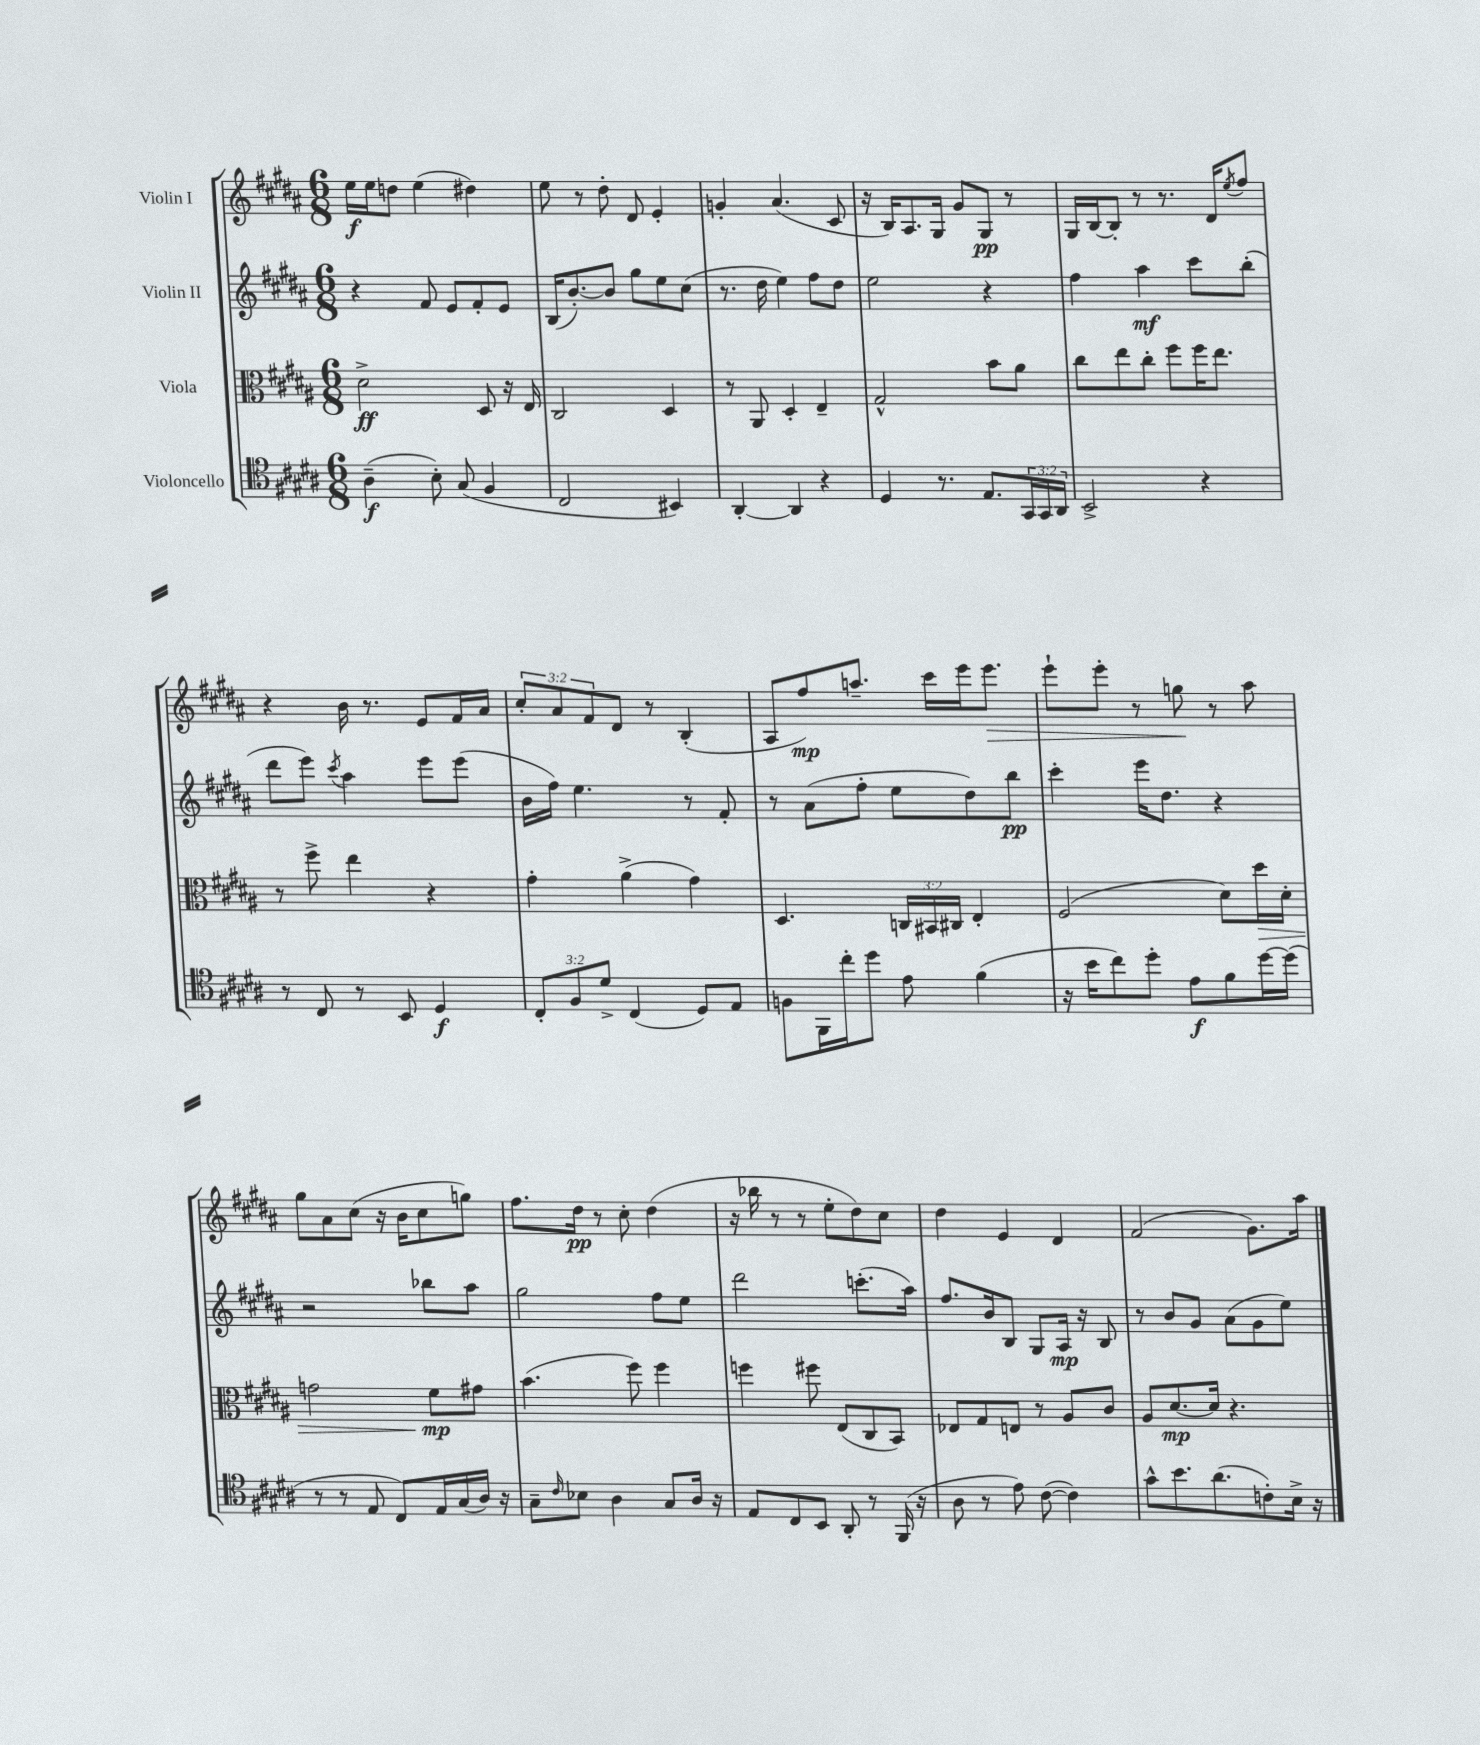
<<
\new StaffGroup <<
\new Staff = "s0" \with { instrumentName = "Violin I" } {
    \clef treble \key b \major \numericTimeSignature \time 6/8 \override Staff.TupletNumber.text = #tuplet-number::calc-fraction-text
    e''16\f e''16 d''8 e''4( dis''4) |
    e''8 r8 dis''8-. dis'8 e'4-. |
    g'4-. ais'4.( cis'8 |
    r16 b16) ais8. gis16 gis'8 gis8\pp r8 |
    gis16 b16~ b8-. r8 r8. dis'16 \acciaccatura { e''8 } fis''8 |
    r4 b'16 r8. e'8 fis'16 ais'16 |
    \tuplet 3/2 { cis''8-. ais'8 fis'8 } dis'8 r8 b4-.( |
    ais8 fis''8\mp) a''8.-- cis'''16 e'''16 e'''8.\> |
    e'''8-! e'''8-. r8 g''8\! r8 ais''8 |
    gis''8 ais'8 cis''8( r16 b'16 cis''8 g''8) |
    fis''8. dis''16\pp r8 cis''8-. dis''4( |
    r16 bes''16 r8 r8 e''8-. dis''8) cis''8 |
    dis''4 e'4 dis'4 |
    fis'2( gis'8.) ais''16 \bar "|." |
}
\new Staff = "s1" \with { instrumentName = "Violin II" } {
    \clef treble \key b \major \numericTimeSignature \time 6/8
    r4 fis'8 e'8 fis'8-. e'8 |
    b16( b'8.~-.) b'8 gis''8 e''8 cis''8( |
    r8. dis''16 e''4) fis''8 dis''8 |
    e''2 r4 |
    fis''4 ais''4\mf cis'''8 b''8-.( |
    dis'''8 e'''8) \acciaccatura { cis'''8 } ais''4 e'''8 e'''8( |
    b'16 fis''16) e''4. r8 fis'8-. |
    r8 ais'8( fis''8-. e''8 dis''8) b''8\pp |
    cis'''4-. e'''16 dis''8. r4 |
    r2 bes''8 ais''8 |
    gis''2 fis''8 e''8 |
    dis'''2 c'''8.-.( ais''16) |
    fis''8. b'16 b8 gis8 ais16\mp r16 b8 |
    r8 b'8 gis'8 ais'8( gis'8 e''8) \bar "|." |
}
\new Staff = "s2" \with { instrumentName = "Viola" } {
    \clef alto \key b \major \numericTimeSignature \time 6/8 \override Staff.TupletNumber.text = #tuplet-number::calc-fraction-text
    dis'2->\ff dis8 r16 e16 |
    cis2 dis4 |
    r8 ais,8 dis4-. e4-- |
    gis2-^ b'8 ais'8 |
    cis''8 e''8 cis''8-. fis''8 fis''16 e''8. |
    r8 fis''8-> e''4 r4 |
    gis'4-. ais'4->( gis'4) |
    dis4. \tuplet 3/2 { c16 bis,16 cis16 } e4-. |
    fis2( dis'8) dis''16\> dis'16-. |
    g'2 fis'8\mp\! gis'8 |
    b'4.( fis''8) fis''4 |
    f''4 fis''8 e8( cis8 b,8) |
    ees8 gis8 e8 r8 ais8 cis'8 |
    ais8 dis'8.~\mp dis'16 r4. \bar "|." |
}
\new Staff = "s3" \with { instrumentName = "Violoncello" } {
    \clef tenor \key b \major \numericTimeSignature \time 6/8 \override Staff.TupletNumber.text = #tuplet-number::calc-fraction-text
    ais4--\f( b8-.) gis8( fis4 |
    cis2 bis,4) |
    ais,4~-. ais,4 r4 |
    dis4 r8. e8. \tuplet 3/2 { gis,16 gis,16 ais,16 } |
    b,2-> r4 |
    r8 cis8 r8 b,8 dis4\f |
    \tuplet 3/2 { cis8-. fis8 dis'8-> } cis4( dis8) e8 |
    f8 fis,16 cis''16-. dis''8 e'8 fis'4( |
    r16 b'16 cis''8) dis''8-. e'8\f fis'8 dis''16~ dis''16( |
    r8 r8 e8 cis8) e16 gis16( ais16) r16 |
    gis8-- \grace { cis'16 } bes8 ais4 gis8 ais16 r16 |
    e8 cis8 b,8 ais,8-. r8 fis,16( r16 |
    ais8 r8 e'8) cis'8~( cis'4) |
    gis'8-^ b'8. ais'8.( c'8-.) b16-> r16 \bar "|." |
}
>>
>>
\layout { \context { \Score \remove "Bar_number_engraver" } }
